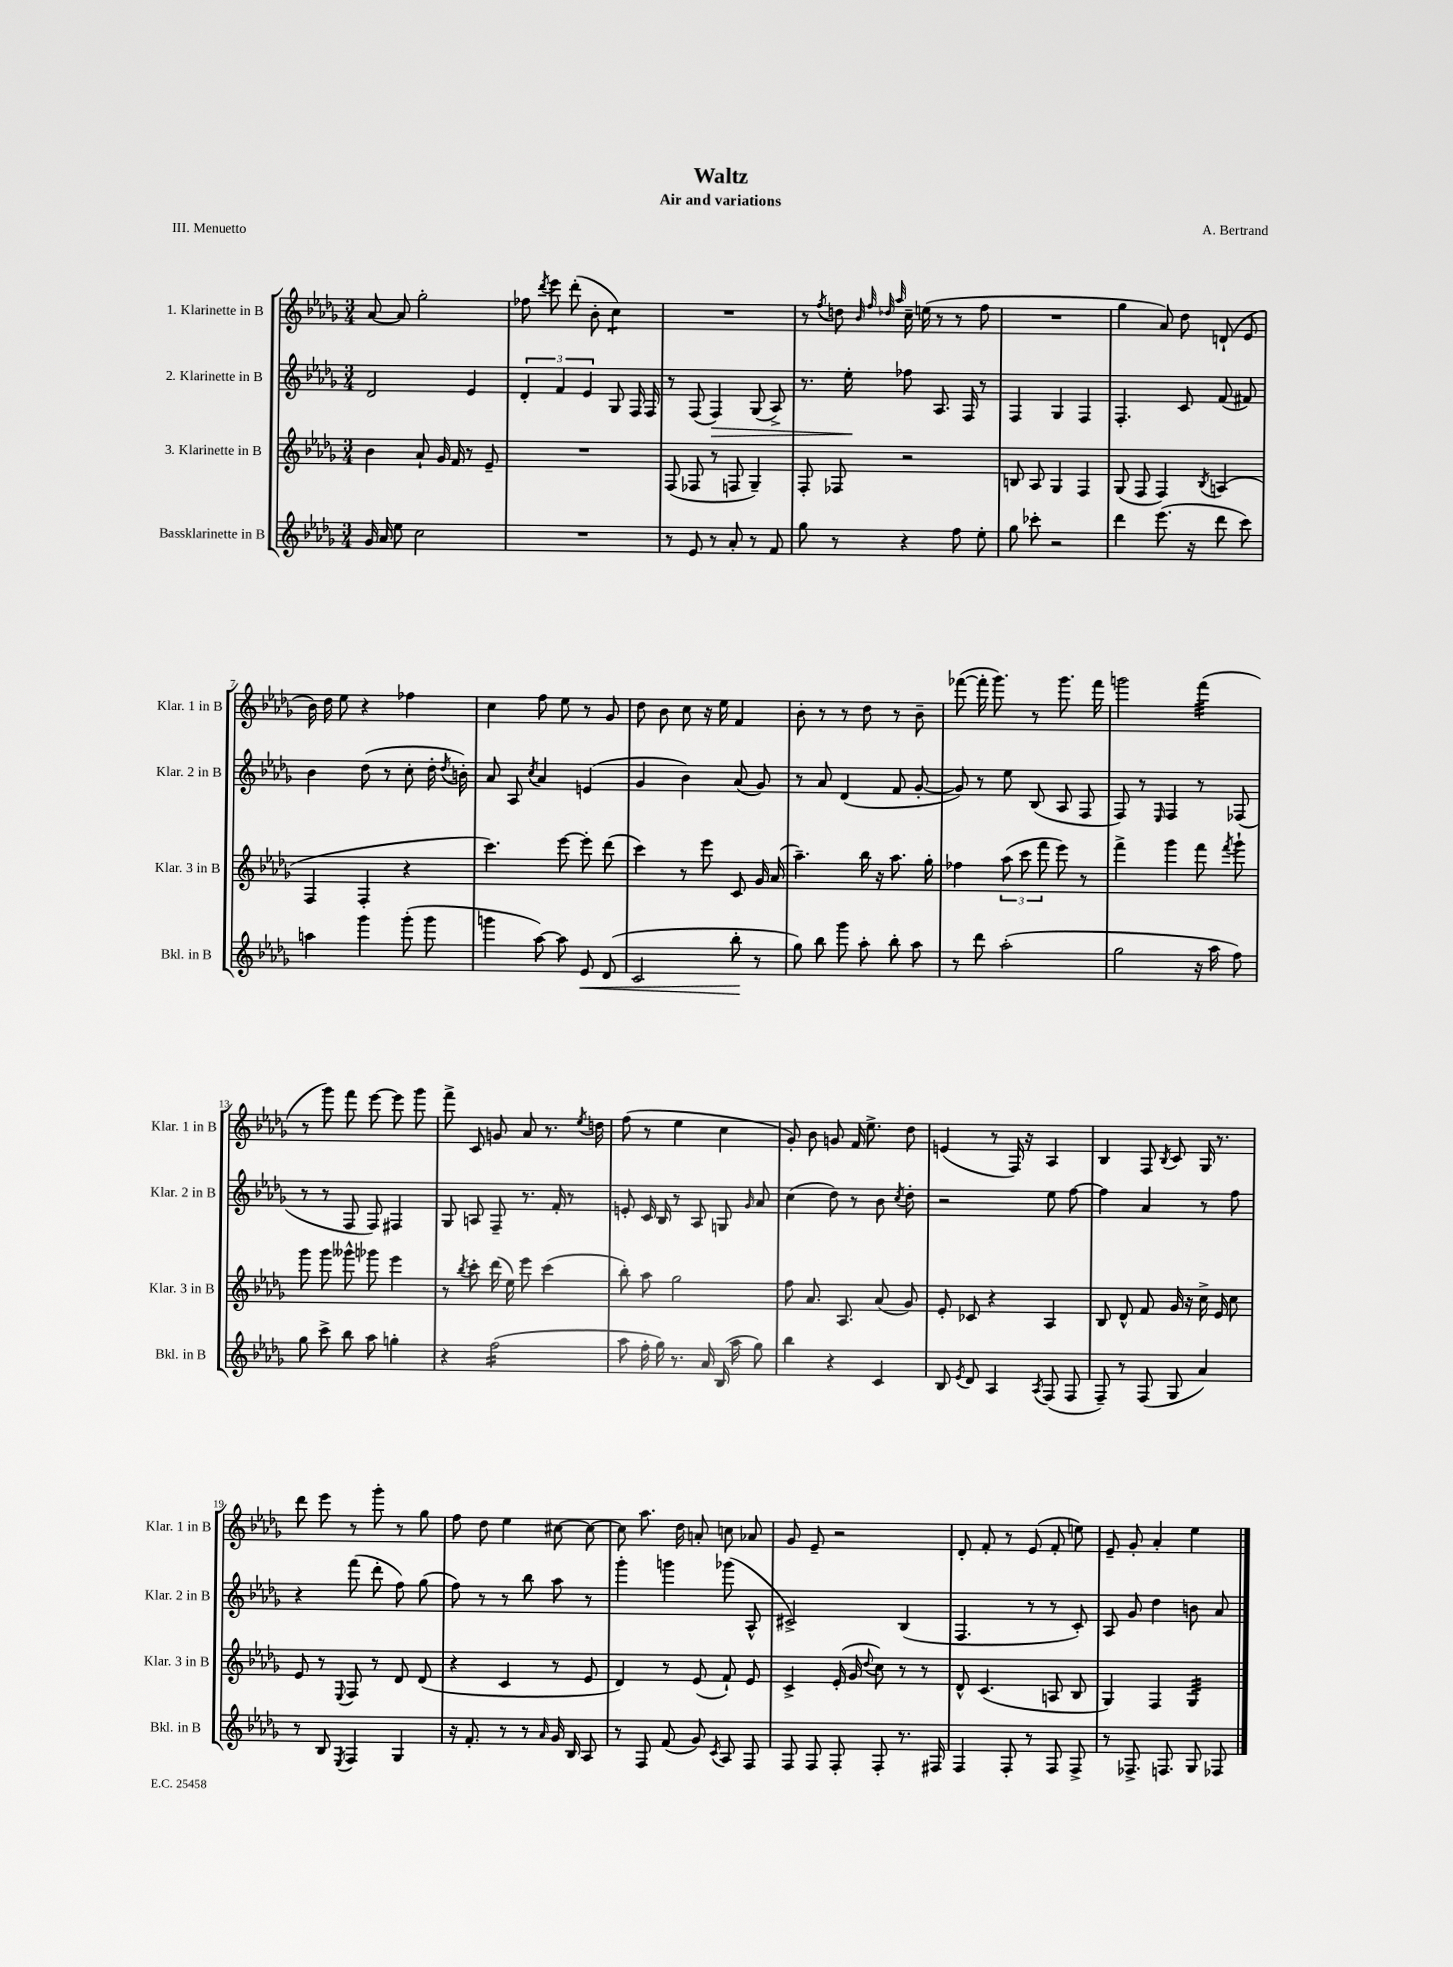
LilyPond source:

\header { title = "Waltz" composer = "A. Bertrand" subtitle = "Air and variations" piece = "III. Menuetto" }
<<
\new StaffGroup <<
\new Staff = "s0" \with { instrumentName = "1. Klarinette in B" shortInstrumentName = "Klar. 1 in B" } {
    \clef treble \key des \major \numericTimeSignature \time 3/4
    \autoBeamOff aes'8~ aes'8 ges''2-. |
    fes''8 \acciaccatura { des'''8 } ees'''8 des'''8-.( bes'8-. c''4:8) |
    R2. |
    r8 \acciaccatura { f''8 } d''8 \grace { bes'32 f''32 des''32 aes''32 } c''16-- e''16( r8 r8 f''8 |
    R2. |
    ges''4 aes'8) des''8 d'8-!( ees'8 |
    bes'16) des''16 ees''8 r4 fes''4 |
    c''4 f''8 ees''8 r8 ges'8 |
    des''8 bes'8 c''8 r16 ees''16 f'4 |
    bes'8-. r8 r8 des''8 r8 bes'8-- |
    fes'''8~( fes'''16-. ges'''8.) r8 ges'''8. fes'''16 |
    g'''2 f'''4:32( |
    r8 ges'''8) f'''8 ees'''8~ ees'''8 ges'''8 |
    f'''8-> c'8 g'8 aes'8 r8. \acciaccatura { ees''8 } d''16 |
    f''8( r8 ees''4 c''4 |
    ges'8-.) bes'8 g'8 f'16 ees''8.-> des''8 |
    e'4( r8 f16) r16 aes4 |
    bes4 f8 \acciaccatura { bes8 } c'8 ges16 r8. |
    des'''8 ees'''8 r8 ges'''8-. r8 ges''8 |
    f''8 des''8 ees''4 cis''8~ cis''8~ |
    cis''8 aes''8. des''16 a'8-. c''8 aes'8 |
    ges'8 ees'8-- r2 |
    des'8-. f'8-. r8 ees'8( f'8-. e''8) |
    ees'8-- ges'8-. aes'4-. ees''4 \bar "|." |
}
\new Staff = "s1" \with { instrumentName = "2. Klarinette in B" shortInstrumentName = "Klar. 2 in B" } {
    \clef treble \key des \major \numericTimeSignature \time 3/4
    \autoBeamOff des'2 ees'4 |
    \tuplet 3/2 { des'4-. f'4 ees'4 } ges8 f16 f16 |
    r8 f8( f4\>) ges8( aes8->) |
    r8. ees''16-.\! fes''8 aes8. f16 r8 |
    f4 ges4 f4 |
    f4.-. c'8 f'8( fis'8) |
    bes'4 des''8( r8 c''8-. des''16-. \acciaccatura { des''8 } b'16-.) |
    aes'8 aes8 \acciaccatura { c''8 } aes'4 e'4( |
    ges'4 bes'4) aes'8( ges'8) |
    r8 aes'8 des'4( f'8 ges'8~-. |
    ges'8) r8 ees''8 bes8( aes8 f8 |
    f8) r8 \grace { ees16 } f4 r8 fes8( |
    r8 r8 f8 f8) fis4 |
    ges8 a8 f8-- r8. f'16-. r8 |
    e'8-. c'16 bes16 r8 aes8 g8 \grace { ges'16 } aes'8 |
    c''4( des''8) r8 bes'8 \acciaccatura { c''8 } des''8-. |
    r2 ees''8 f''8~ |
    f''4 aes'4 r8 f''8 |
    r4 f'''8( des'''8-. f''8) ges''8( |
    f''8) r8 r8 bes''8 aes''8 r8 |
    ges'''4-. g'''4 ges'''8( aes8-^ |
    cis'2->) bes4( |
    f4. r8 r8 c'8-.) |
    aes8 ges'8 des''4 b'8 aes'8 \bar "|." |
}
\new Staff = "s2" \with { instrumentName = "3. Klarinette in B" shortInstrumentName = "Klar. 3 in B" } {
    \clef treble \key des \major \numericTimeSignature \time 3/4
    \autoBeamOff bes'4 aes'8-! ges'16 f'16 r8 ees'8-- |
    R2. |
    f8( fes8 r8 f8 ges4--) |
    f8-. fes8 r2 |
    b8 aes8 ges4 f4 |
    ges8( f8 f4) \acciaccatura { bes8 } a4( |
    f4 f4-. r4 |
    c'''4.) ees'''8~ ees'''8-. des'''8( |
    c'''4) r8 ees'''8 c'8 ges'16 aes'16( |
    aes''4.--) bes''16 r16 aes''8. ges''16-. |
    fes''4 \tuplet 3/2 { aes''8( c'''8 f'''8 } ees'''8) r8 |
    f'''4-> ges'''4 f'''8 \acciaccatura { f'''8 } ges'''8-! |
    ges'''8 ges'''8 geses'''8-^ ges'''8 ees'''4 |
    r8 \acciaccatura { bes''8 } c'''8-. des'''16( ees''16) ees'''8 c'''4( |
    bes''8-.) aes''8 ges''2 |
    f''8 aes'8. aes8. aes'8( ges'8) |
    ees'8-. ces'8 r4 aes4 |
    bes8 des'8-^ f'8 ges'16 r16 c''16-> ees'16 c''8 |
    ees'8 r8 \appoggiatura { ees8 } f8 r8 des'8 des'8( |
    r4 c'4 r8 ees'8 |
    des'4) r8 ees'8( f'8-!) ees'8 |
    c'4-> ees'16-.( ges'16 \appoggiatura { des''8 } c''8) r8 r8 |
    des'8-^ c'4.( a8 bes8 |
    ges4) f4 ges4:32 \bar "|." |
}
\new Staff = "s3" \with { instrumentName = "Bassklarinette in B" shortInstrumentName = "Bkl. in B" } {
    \clef treble \key des \major \numericTimeSignature \time 3/4
    \autoBeamOff ges'16 aes'16 ees''8 c''2 |
    R2. |
    r8 ees'8 r8 aes'8-. r8 f'8 |
    ges''8 r8 r4 f''8 ees''8-. |
    ges''8 ces'''8-. r2 |
    des'''4 ees'''8.( r16 des'''8 c'''8) |
    a''4 ges'''4 ges'''8-.( ges'''8 |
    g'''4 aes''8~) aes''8 ees'8\< des'8( |
    c'2 bes''8-.\! r8 |
    ges''8) bes''8 ges'''8 aes''8-. bes''8-. aes''8 |
    r8 des'''8 aes''2-.( |
    ges''2 r16 aes''16 f''8) |
    ges''8 c'''8-> bes''8 aes''8 g''4-. |
    r4 f''2:16( |
    aes''8 f''16-. ges''16) r8. aes'16 bes16( aes''16 ges''8) |
    bes''4 r4 c'4 |
    bes8 \acciaccatura { ees'8 } des'8 aes4 \acciaccatura { aes8 } f8( f8 |
    f8--) r8 f8( ges8 aes'4) |
    r8 bes8 \acciaccatura { ees8 } f4 ges4 |
    r16 f'8.-. r8 r8 \grace { aes'16 } ges'16 bes16 aes8 |
    r8 f8 f'8( ges'8) \acciaccatura { c'8 } aes8 f8 |
    f8 f8 f8-. f8-. r8. fis16 |
    f4 f8-. r8 f8 f8-> |
    r8 fes8.-> f8. ges8 fes8 \bar "|." |
}
>>
>>
